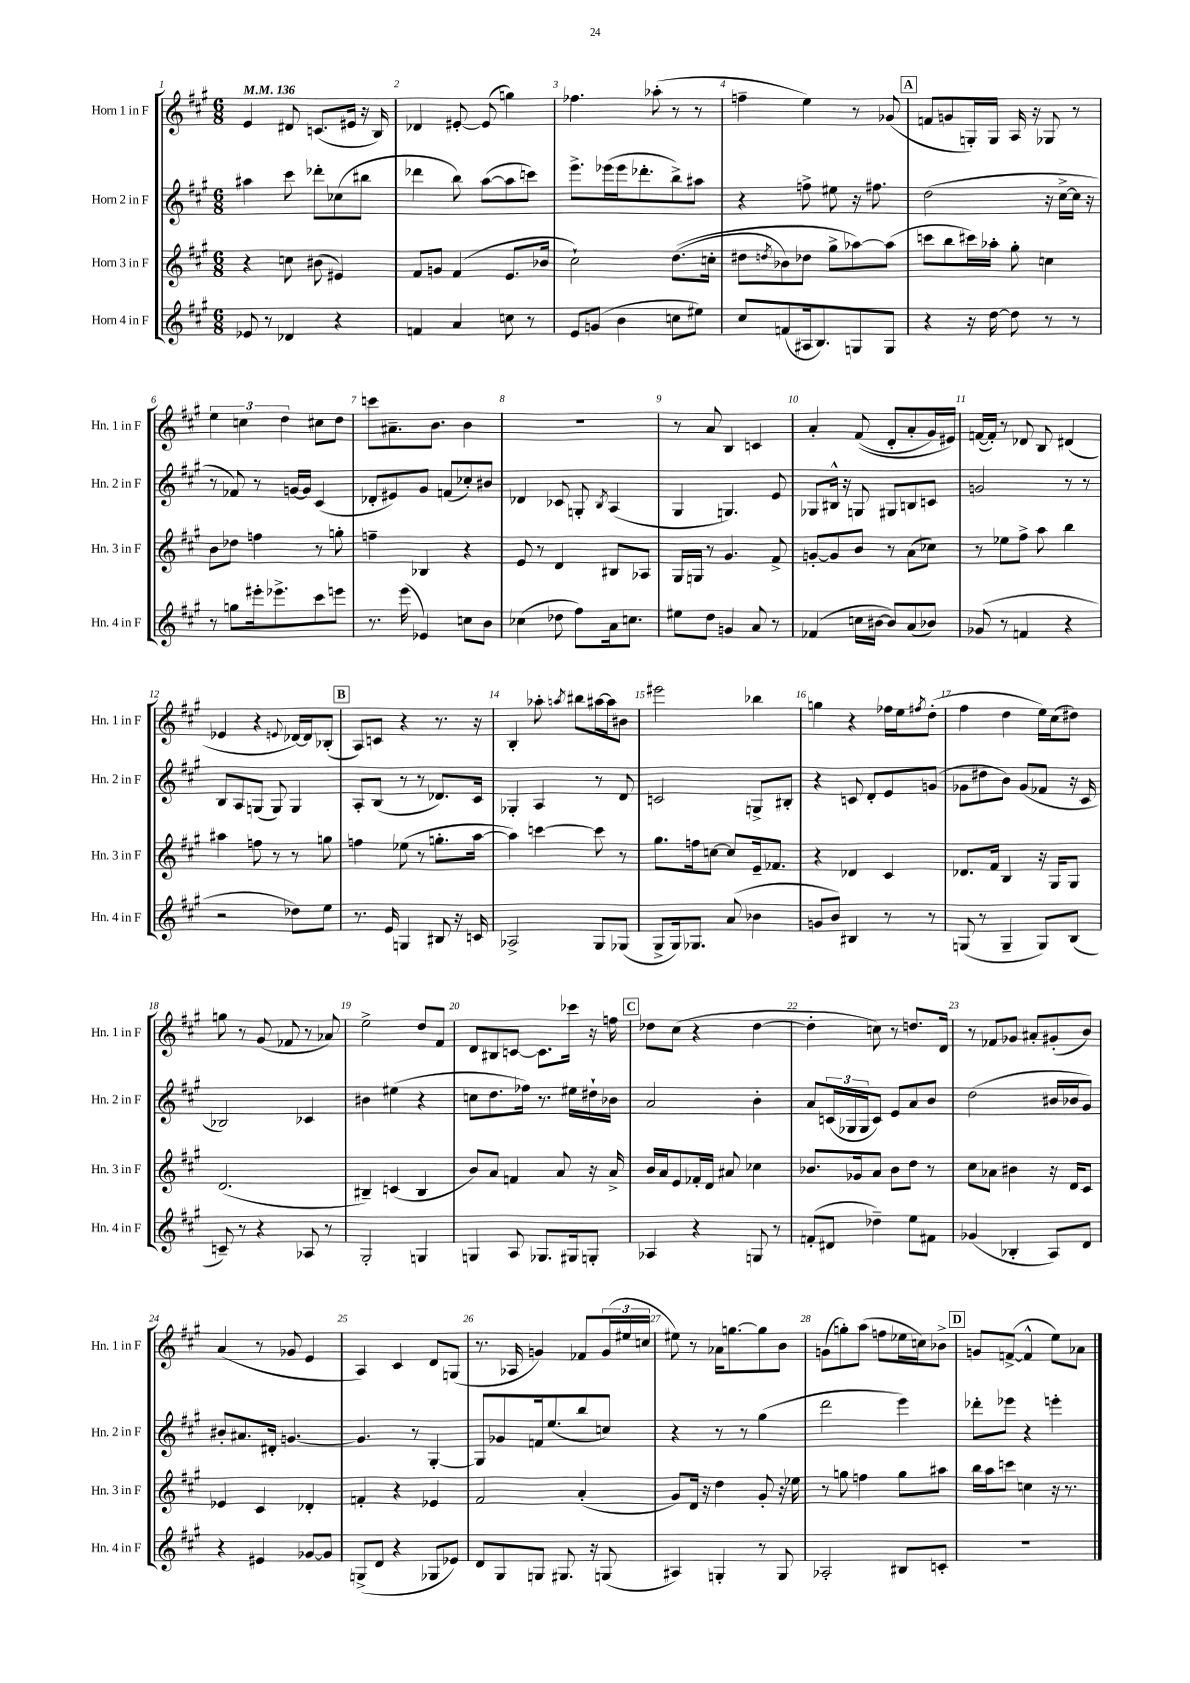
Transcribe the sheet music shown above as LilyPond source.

<<
\new StaffGroup <<
\new Staff = "s0" \with { instrumentName = "Horn 1 in F" shortInstrumentName = "Hn. 1 in F" } {
    \clef treble \key a \major \numericTimeSignature \time 6/8 \tempo 4 = 136
    e'4 dis'8 c'8.( eis'16 r16 b16) |
    des'4 eis'8~-. eis'8( g''4) |
    fes''4. aes''8-.( r8 r8 |
    f''4-- e''4) r8 ges'8( |
    \mark \markup { \box "A" } f'8 g'8 g16-.) g16 a16 r16 ges8 r8 |
    \tuplet 3/2 { e''4 c''4 d''4 } cis''8 d''8 |
    c'''8 ais'8.-- b'8. b'4 |
    R2. |
    r8 a'8 b4 c'4 |
    a'4-. fis'8(\( d'8-. a'8-. gis'16) eis'16\) |
    f'16~( f'16-.) r8 des'8 b8 dis'4( |
    ees'4 r4 \appoggiatura { e'8 } des'16~) des'16 bes8-.( |
    \mark \markup { \box "B" } a8) c'8 r4 r8. r16 |
    b4-. aes''8-. \acciaccatura { a''8 } bis''8 ais''16~ ais''16 bis'8 |
    eis'''2 bes''4 |
    g''4 r4 fes''16 e''16 \acciaccatura { fis''8 } d''8-.( |
    fis''4 d''4 e''16) cis''16( dis''8) |
    g''8 r8 gis'8( fes'8 r8 aes'8) |
    e''2-> d''8 fis'8 |
    d'8 bis8 c'8~ c'8. ces'''16 r16 f''16 |
    \mark \markup { \box "C" } des''8 cis''8( r4 des''4~ |
    des''4-. c''8) r8 d''8. d'16 |
    r8 fes'8 ges'8 ais'8-. gis'8-.( b'8) |
    a'4( r8 ges'8 e'4 |
    a4) cis'4 d'8 g8( |
    r8. aes16 g'4) fes'8 \tuplet 3/2 { g'16( eis''16 c''16 } |
    eis''8) r8 aes'16 g''8.~ g''8 b'8 |
    g'8( g''8-.) a''8( f''8 ees''16 c''16) bes'8-> |
    \mark \markup { \box "D" } g'8 f'8~->( f'4-^ e''8) aes'8 \bar "|." |
}
\new Staff = "s1" \with { instrumentName = "Horn 2 in F" shortInstrumentName = "Hn. 2 in F" } {
    \clef treble \key a \major \numericTimeSignature \time 6/8
    ais''4 cis'''8 des'''8-. ces''8( bis''8 |
    des'''4 b''8) a''8~( a''8 c'''8) |
    e'''8.-> ees'''16( ees'''16 des'''8.-. b''8->) ais''8 |
    r4 f''8-> eis''8 r16 fis''8. |
    \mark \markup { \box "A" } d''2( r16 cis''16~-> cis''16 r16 |
    r8 fes'8) r8 g'16~ g'16 cis'4( |
    des'8-. eis'8) gis'8 f'8( ces''8-.) bis'8 |
    des'4 ces'8 g8-. \acciaccatura { b8 } a4( |
    gis4 g4.) e'8 |
    ges8 bis16-^ r16 g8 gis8 b8 c'8 |
    g'2 r8 r8 |
    b8 a8 g8( g8) g4 |
    \mark \markup { \box "B" } a8-. b8( r8 r8 des'8.) cis'16 |
    ges4-. a4 r8 d'8 |
    c'2 g8-> bis8-. |
    r4 c'8 d'8-. e'8 g'8( |
    ges'8 dis''8 b'8) ges'8( fes'8 r16 cis'16 |
    bes2) ces'4 |
    bis'4 eis''4( r4 |
    c''8 d''8. fes''16) r8. eis''16 dis''16-! bes'16 |
    \mark \markup { \box "C" } a'2 b'4-. |
    a'8 \tuplet 3/2 { c'16( ges16 ges16 } c'8) e'8 a'8 b'8 |
    d''2( bis'16 bes'16 gis'8) |
    bis'8-. ais'8. dis'16-. g'4.~ |
    g'4. r8 gis4~-. |
    gis8 ges'8 f'16 e''8.( b''8 c''8) |
    r4 r8 r8 gis''4( |
    d'''2 e'''4) |
    \mark \markup { \box "D" } des'''8-. ees'''8 r4 e'''4-. \bar "|." |
}
\new Staff = "s2" \with { instrumentName = "Horn 3 in F" shortInstrumentName = "Hn. 3 in F" } {
    \clef treble \key a \major \numericTimeSignature \time 6/8
    r4 c''8 bis'8( eis'4) |
    fis'8 g'8 fis'4( e'8. bes'16 |
    cis''2-!) d''8.(\( c''16-. |
    dis''8 \acciaccatura { d''8 } bes'8) des''8 gis''8-> aes''8~\) aes''8( |
    \mark \markup { \box "A" } c'''8 b''8 cis'''16) aes''16-. gis''8-. c''4 |
    b'8 des''8 f''4 r8 g''8-. |
    f''4-- bes4 r4 |
    e'8 r8 d'4 bis8 aes8 |
    gis16 g16 r8 gis'4. fis'8-> |
    g'8~-. g'8 b'8 r8 a'8( ces''8) |
    r8 ees''8 fis''8-> a''8 b''4 |
    ais''4 f''8 r8 r8 g''8 |
    \mark \markup { \box "B" } f''4 ees''8( r8 g''8.-. a''16~ |
    a''4) c'''4~ c'''8 r8 |
    gis''8. f''16 c''8~ c''8 e'16-- fes'8. |
    r4 des'4 cis'4 |
    des'8. fis'16 b4 r16 gis16 gis8 |
    d'2.( |
    bis4--) c'4( bis4 |
    b'8) a'8 f'4 a'8 r16 a'16-> |
    \mark \markup { \box "C" } b'16 a'16 e'8 fes'16-. d'16 ais'8 ces''4 |
    bes'8. ges'16 a'8 bes'8 d''8 r8 |
    cis''8 aes'8 bis'4 r16 d'16 cis'8 |
    ees'4 cis'4 des'4-. |
    f'4-. r4 ees'4 |
    fis'2 a'4-.( |
    gis'8) d'16 r16 d''4 gis'8-. r16 ees''16 |
    r8 g''8 f''4 g''8 ais''8 |
    \mark \markup { \box "D" } b''16 a''16 c'''8 c''4 r16 r8. \bar "|." |
}
\new Staff = "s3" \with { instrumentName = "Horn 4 in F" shortInstrumentName = "Hn. 4 in F" } {
    \clef treble \key a \major \numericTimeSignature \time 6/8
    ees'8 r8 des'4 r4 |
    f'4 a'4 c''8 r8 |
    e'8 g'8( b'4 c''8 eis''8) |
    cis''8 f'8( ais16 b8.) g8 g8 |
    \mark \markup { \box "A" } r4 r16 d''16~ d''8 r8 r8 |
    r8 g''8 eis'''16-. ees'''8.-> cis'''8 e'''8 |
    r8. e'''16( ees'4) c''8 b'8 |
    ces''4( des''8 fis''8) a'16 c''8. |
    eis''8 d''8 g'4 a'8 r8 |
    fes'4( c''16 bis'16~ bis'8) a'8( bes'8) |
    ges'8( r8 f'4 r4 |
    r2 des''8) e''8 |
    \mark \markup { \box "B" } r8. e'16 g4 bis8 r16 c'16 |
    aes2-> gis8 ges8( |
    gis8-> gis16) ges8. a'8( bes'4 |
    g'8 b'8) bis4 r8 r8 |
    g8( r8 g4-- g8) b8( |
    c'8--) r8 r4 aes8 r8 |
    gis2-. g4 |
    g4 a8 ges8. gis16 g8-. |
    \mark \markup { \box "C" } aes4 r4 g8 r8 |
    f'8-.( dis'8 des''4--) e''8 fis'8 |
    ges'4( bes4-. a8) d'8 |
    r4 eis'4 ges'8~ ges'8 |
    g8->( d'8 r4 ges8 ees'8) |
    d'8 gis8 g8 gis8. r16 g8( |
    ais4) g4-. r8 g8 |
    aes2-. bis8 c'8-. |
    \mark \markup { \box "D" } R2. \bar "|." |
}
>>
>>
\layout { \context { \Score \override BarNumber.break-visibility = ##(#f #t #t) barNumberVisibility = #all-bar-numbers-visible } }
